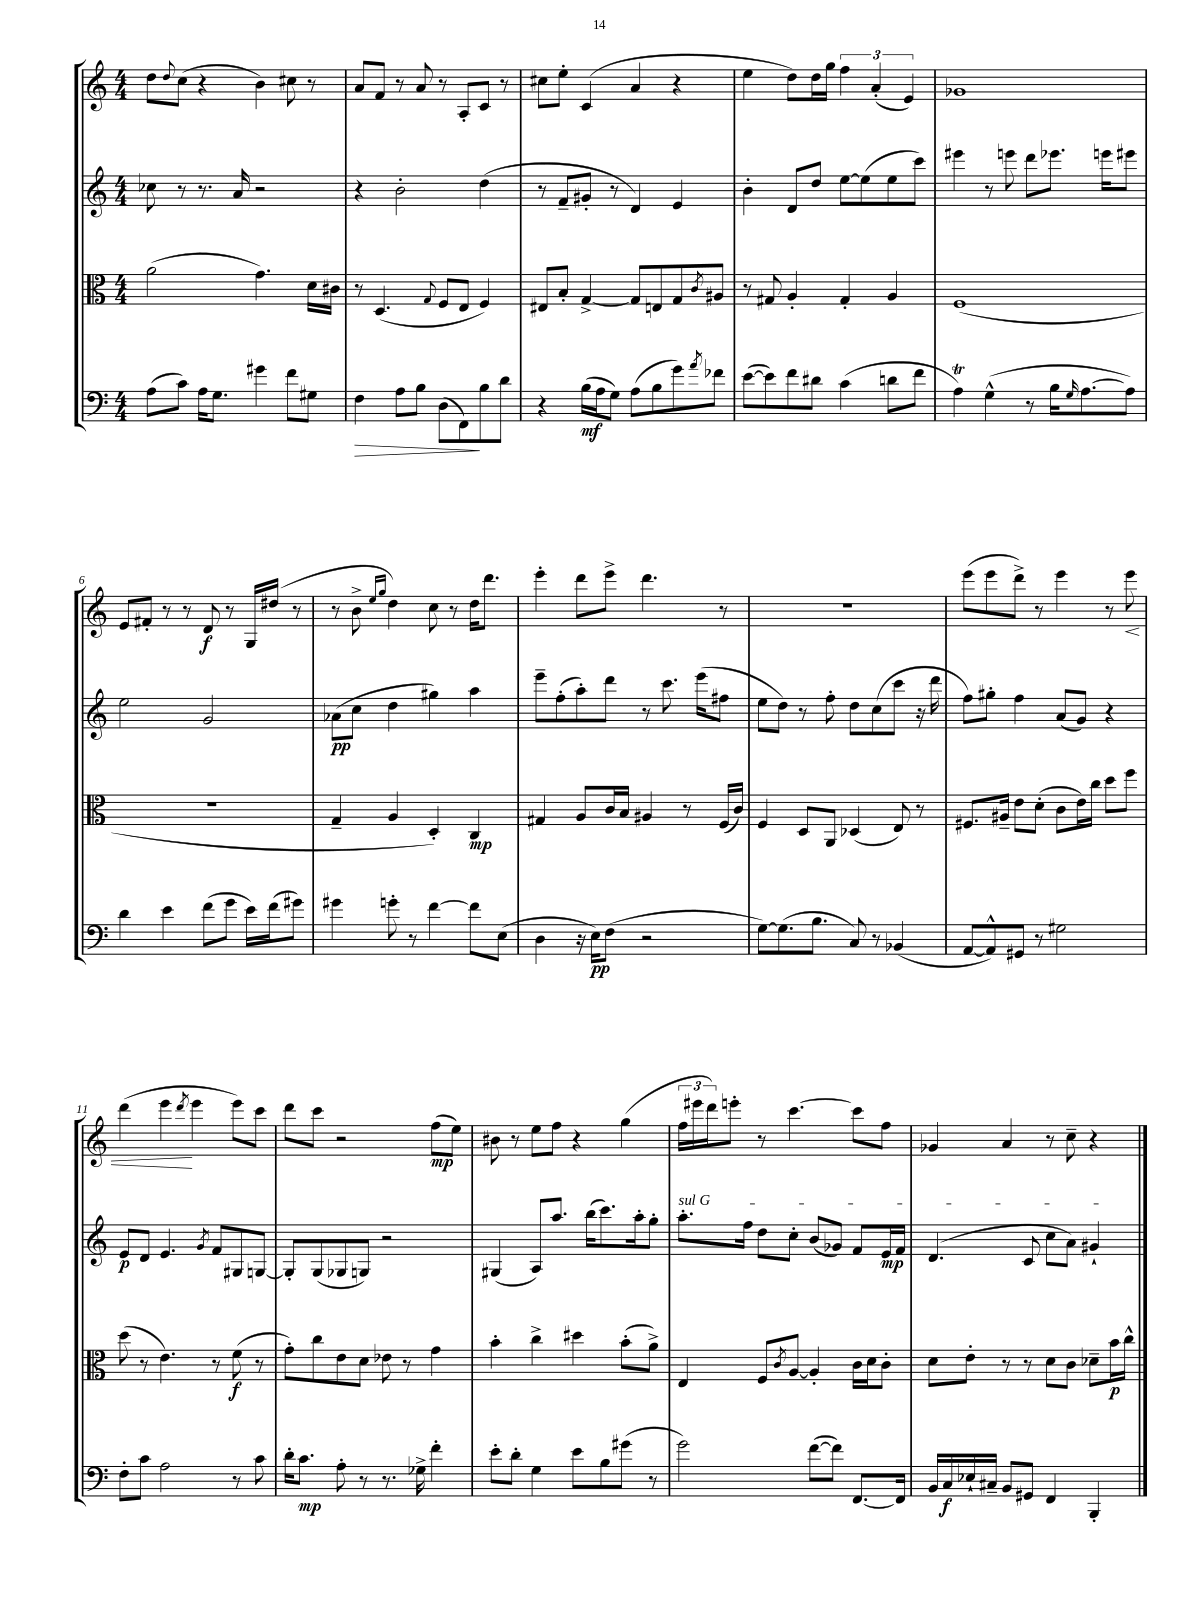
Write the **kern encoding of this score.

**kern	**kern	**kern	**kern
*staff4	*staff3	*staff2	*staff1
*clefF4	*clefC3	*clefG2	*clefG2
*k[]	*k[]	*k[]	*k[]
*M4/4	*M4/4	*M4/4	*M4/4
(8A\L	(2a\	8cc-\	8dd\L
.	.	.	8qqdd/
8c\J)	.	8r	(8cc\J
16A\LK	.	8.r	4r
8.G\J	.	.	.
.	.	16a/	.
4g#\	4.g\)	2r	4b\)
8f\L	.	.	8cc#\
8G#\J	16d\LL	.	8r
.	16c#\JJ	.	.
=	=	=	=
4F\	8r	4r	8a/L
.	(4.D/	.	8f/J
8A\L	.	2b'\	8r
8B\J	.	.	8a/
.	8qqG/	.	.
(8D\L	8F/L	.	8r
8FF\)	8E/J	.	8A'/L
8B\	4F/)	(4dd\	8c/J
8d\J	.	.	8r
=	=	=	=
4r	8E#/L	8r	8cc#\L
.	8B'/J	8f~/L	8ee'\J
(16B\LL	[4G^/	8g#'/J	(4c/
16A\J	.	.	.
8G\J)	.	8r	.
(8A\L	8G/]L	4d/)	4a/
8B\	8E/	.	.
8g\)	8G/	4e/	4r
8qa/	8qc/	.	.
8f-\J	8A#/J	.	.
=	=	=	=
([8e\L	8r	4b'\	4ee\
8e\])	8G#/	.	.
8f\	4A'/	8d/L	8dd\L)
8d#\J	.	8dd/J	16dd\L
.	.	.	16gg\JJ
(4c\	4G#'/	[8ee\L	6ff\
.	.	(8ee\]	.
.	.	.	(6a'/
8d\L	4A/	8ee\	.
.	.	.	6e/)
8f\J	.	8ccc\J)	.
=	=	=	=
4A\)	(1F	4eee#\	1g-
(4G^^\	.	8r	.
.	.	8eee\	.
8r	.	8ddd\L	.
16B\LK	.	8.eee-\J	.
16qqG/	.	.	.
[8.A\	.	.	.
.	.	16eee\LK	.
8A\]J)	.	8eee#\J	.
=	=	=	=
4d\	1r	2ee\	8e/L
.	.	.	8f#'/J
4e\	.	.	8r
.	.	.	8r
(8f\L	.	2g/	8d/
8g\J	.	.	8r
16e\LL)	.	.	16G/LL
(16f\J	.	.	(16dd#/JJ
8g#\J)	.	.	8r
=	=	=	=
4g#\	4G~/	(8a-\L	8r
.	.	8cc\J	8b^\
.	.	.	16qqee/LL
.	.	.	16qqgg/JJ
8g'\	4A/	4dd\	4dd\)
8r	.	.	.
[4f\	4D'/)	4gg#\)	8cc\
.	.	.	8r
8f\]L	4C/	4aa\	16dd\LK
.	.	.	8.ddd\J
(8E\J	.	.	.
=	=	=	=
4D\	4G#/	8eee~\L	4eee'\
.	.	(8ff'\	.
16r	8A/L	8aa'\)	8ddd\L
16E\LK)	.	.	.
(8F\J	16c/L	8ddd\J	8eee^\J
.	16B/JJ	.	.
2r	4A#/	8r	4.ddd\
.	.	8.ccc\	.
.	8r	.	.
.	.	(16eee\LK	.
.	(16F/LL	8ff#\J	8r
.	16c/JJ)	.	.
=	=	=	=
[8G\L)	4F/	8ee\L	1r
(8.G\]	.	8dd\J)	.
.	8D/L	8r	.
8.B\J	.	.	.
.	8AA/J	8ff'\	.
8C/)	(4D-/	8dd\L	.
8r	.	(8cc\	.
(4BB-/	8E/)	8ccc\J	.
.	8r	16r	.
.	.	16ddd\	.
=	=	=	=
[8AA/L	8.F#/L	8ff\L)	(8eee\L
8AA^^/])	.	8gg#'\J	8eee\
.	16A#~/Jk	.	.
8GG#/J	8e\L	4ff\	8ddd^\J)
8r	(8d'\J	.	8r
2G#\	8c\L	(8a/L	4eee\
.	16e\L)	8g/J)	.
.	16cc\JJ	.	.
.	8dd\L	4r	8r
.	8ff\J	.	8eee\
=	=	=	=
8F'\L	(8dd\	8e/L	(4ddd\
8c\J	8r	8d/J	.
2A\	4.e\)	4.e/	4eee\
.	.	.	8qddd/
.	.	.	4eee\
.	.	8qg/	.
.	8r	8f/L	.
8r	(8f\	8G#/	8eee\L)
8c\	8r	[8G/J	8ccc\J
=	=	=	=
16d'\LK	8g'\L)	8G'/]L	8ddd\L
8.c\J	.	.	.
.	8cc\	(8G/	8ccc\J
8A'\	8e\	8G-/	2r
8r	8d\J	8G/J)	.
8.r	8e-\	2r	.
.	8r	.	.
16G-^\	.	.	.
4f'\	4g\	.	(8ff\L
.	.	.	8ee\J)
=	=	=	=
8e'\L	4b'\	(4G#/	8b#\
8d'\J	.	.	8r
4G\	4cc^\	8A/L)	8ee\L
.	.	8.aa/J	8ff\J
8e\L	4dd#\	.	4r
.	.	(16bb\LK	.
8B\	.	8.ccc\)	.
(8g#\J	(8b'\L	.	(4gg\
.	.	16aa'\k	.
8r	8a^\J)	8gg'\J	.
=	=	=	=
2g\)	4E/	8.aa'\L	24ff\LL
.	.	.	24eee#\
.	.	.	24ddd\J)
.	.	.	8eee'\J
.	.	16ff\Jk	.
.	8F/L	8dd\L	8r
.	8qc/	.	.
.	[8A/J	8cc'\J	[4.ccc\
([8f\L	4A'/]	(8b/L	.
8f\]J)	.	8g-/J)	.
[8.FF/L	16c\LL	8f/L	8ccc\]L
.	16d\J	.	.
.	8c'\J	16e/L	8ff\J
16FF/]Jk	.	16f/JJ	.
=	=	=	=
16BB/LL	8d\L	(4.d/	4g-/
16C/	.	.	.
16E-`/	8e'\J	.	.
16C#~/JJ	.	.	.
8BB/L	8r	.	4a/
8GG#/J	8r	8c/	.
4FF/	8d\L	8cc\L	8r
.	8c\J	8a\J)	8cc~\
4BBB'/	8d-~\L	4g#`/	4r
.	16b\L	.	.
.	16cc^^\JJ	.	.
==	==	==	==
*-	*-	*-	*-
